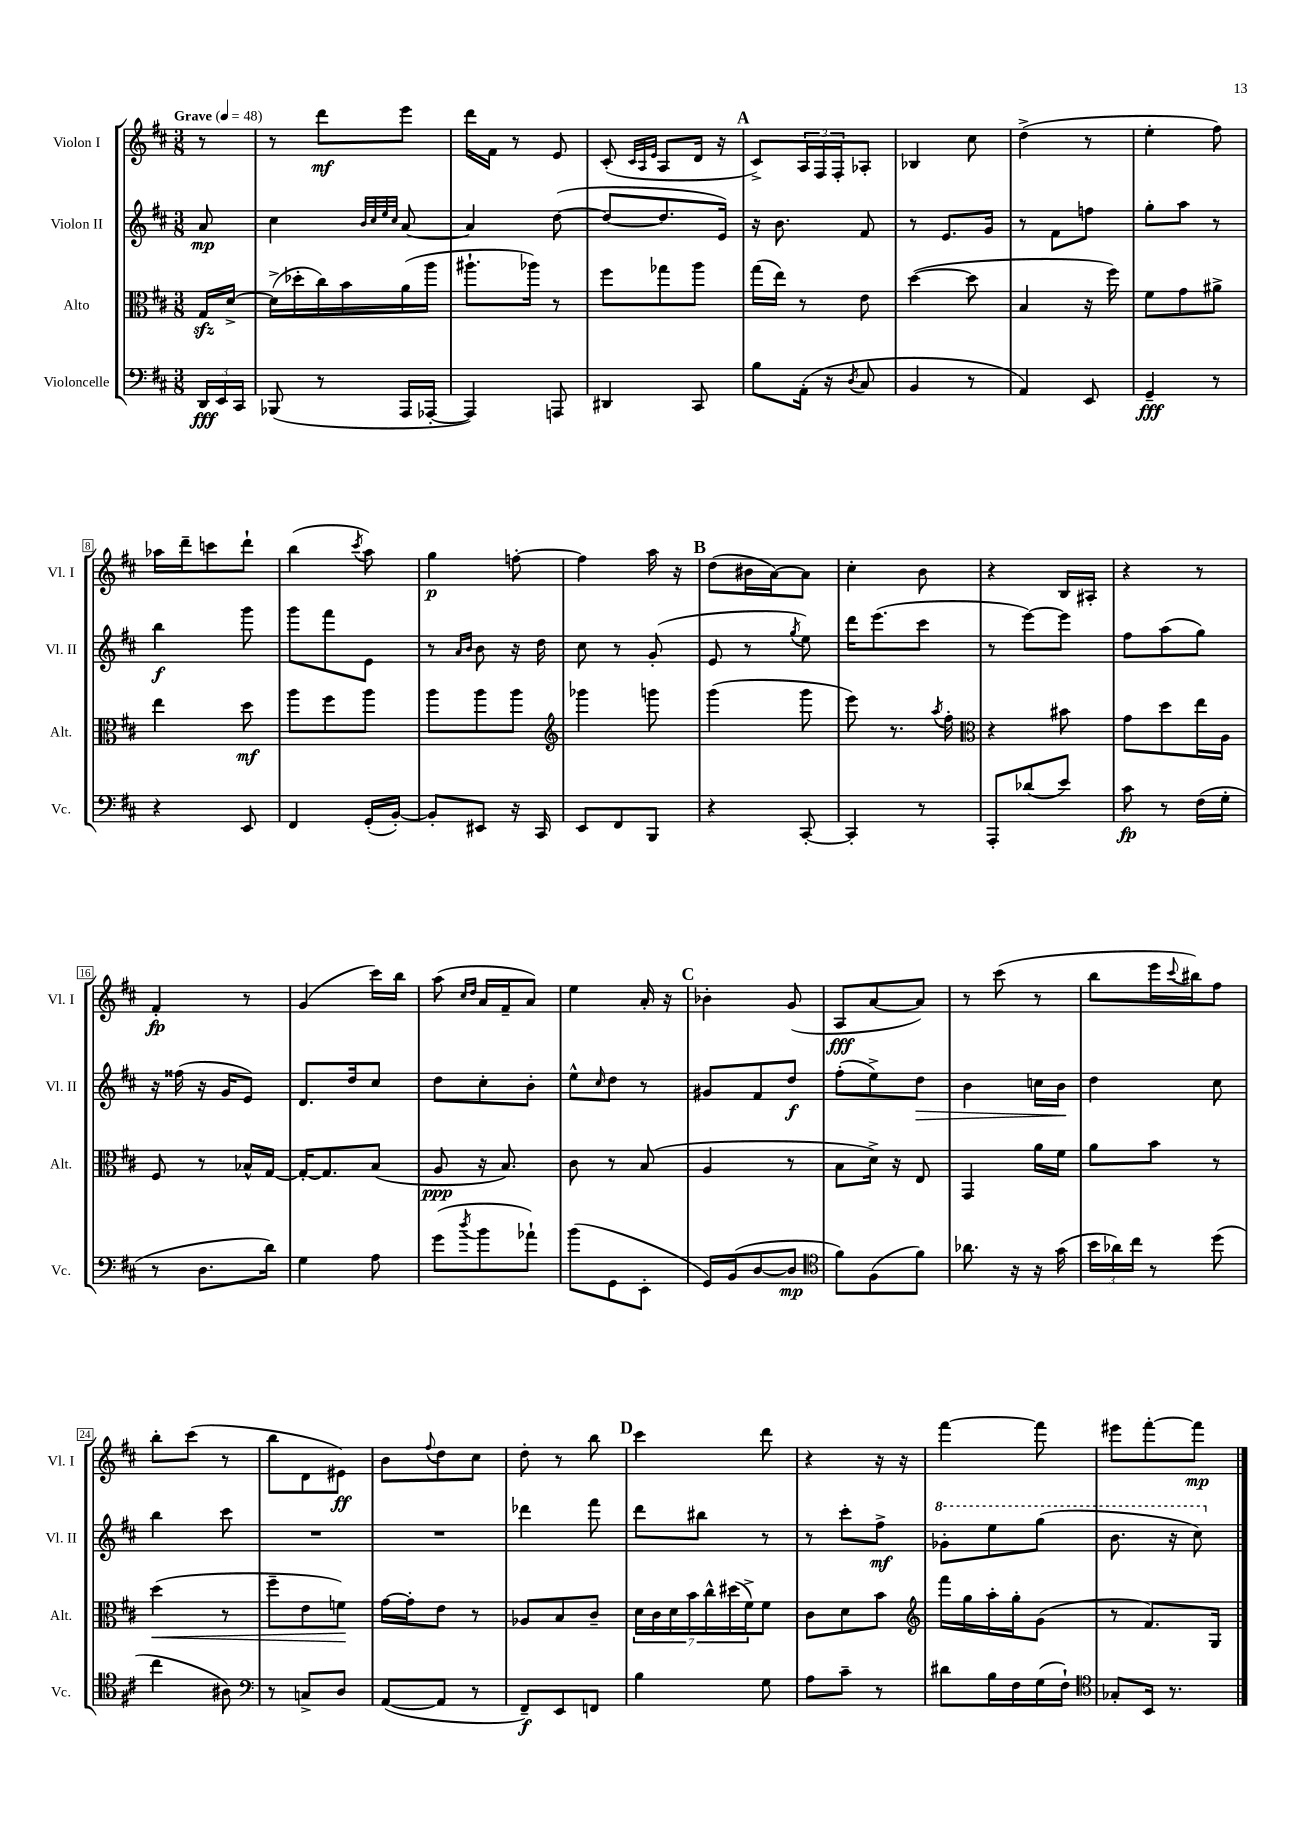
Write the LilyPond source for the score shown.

<<
\new StaffGroup <<
\new Staff = "s0" \with { instrumentName = "Violon I" shortInstrumentName = "Vl. I" } {
    \clef treble \key d \major \numericTimeSignature \time 3/8 \partial 8 \tempo "Grave" 4 = 48
    r8 |
    r8 d'''8\mf e'''8 |
    d'''16 fis'16 r8 e'8 |
    cis'8-.( \grace { cis'32 a32 e'32 } a8 d'16 r16 |
    \mark \markup { \bold "A" } cis'8->) \tuplet 3/2 { a16 fis16 fis16-. } aes8-. |
    bes4 cis''8 |
    d''4->( r8 |
    e''4-. fis''8) |
    aes''16 d'''16-- c'''8 d'''8-! |
    b''4( \acciaccatura { cis'''8 } a''8) |
    g''4\p f''8~-. |
    f''4 a''16 r16 |
    \mark \markup { \bold "B" } d''8( bis'16 a'16~) a'8 |
    cis''4-. b'8 |
    r4 b16 ais16-. |
    r4 r8 |
    fis'4-.\fp r8 |
    g'4( cis'''16) b''16 |
    a''8( \grace { cis''16 d''16 } a'16 fis'16-- a'8) |
    e''4 a'16-. r16 |
    \mark \markup { \bold "C" } bes'4-. g'8( |
    a8\fff a'8~ a'8) |
    r8 cis'''8( r8 |
    b''8 e'''16 \appoggiatura { cis'''8 } bis''16) fis''8 |
    b''8-. cis'''8( r8 |
    b''8 d'8 eis'8\ff) |
    b'8 \appoggiatura { fis''8 } d''8 cis''8 |
    d''8-. r8 b''8 |
    \mark \markup { \bold "D" } cis'''4 d'''8 |
    r4 r16 r16 |
    fis'''4~ fis'''8 |
    eis'''8 fis'''8~-. fis'''8\mp \bar "|." |
}
\new Staff = "s1" \with { instrumentName = "Violon II" shortInstrumentName = "Vl. II" } {
    \clef treble \key d \major \numericTimeSignature \time 3/8 \partial 8
    a'8\mp |
    cis''4 \grace { b'32 cis''32 e''32 cis''32 } a'8~ |
    a'4 d''8~( |
    d''8~ d''8. e'16) |
    \mark \markup { \bold "A" } r16 b'8. fis'8 |
    r8 e'8. g'16 |
    r8 fis'8 f''8 |
    g''8-. a''8 r8 |
    b''4\f g'''8 |
    g'''8 fis'''8 e'8 |
    r8 \grace { a'16 b'16 } b'8 r16 d''16 |
    cis''8 r8 g'8-.( |
    \mark \markup { \bold "B" } e'8 r8 \acciaccatura { g''8 } e''8) |
    d'''16 e'''8.( cis'''8 |
    r8 e'''8~) e'''8 |
    fis''8 a''8( g''8) |
    r16 fisis''16( r16 g'16 e'8) |
    d'8. d''16 cis''8 |
    d''8 cis''8-. b'8-. |
    e''8-^ \grace { cis''16 } d''8 r8 |
    \mark \markup { \bold "C" } gis'8 fis'8 d''8\f |
    fis''8-.( e''8->) d''8\> |
    b'4 c''16 b'16\! |
    d''4 cis''8 |
    b''4 cis'''8 |
    R4. |
    R4. |
    des'''4 fis'''8 |
    \mark \markup { \bold "D" } d'''8 bis''8 r8 |
    r8 cis'''8-. fis''8->\mf |
    \ottava #1 ges''8-. e'''8 g'''8( |
    b''8. r16 cis'''8) \ottava #0 \bar "|." |
}
\new Staff = "s2" \with { instrumentName = "Alto" shortInstrumentName = "Alt." } {
    \clef alto \key d \major \numericTimeSignature \time 3/8 \partial 8
    g16\sfz d'16~-> |
    d'16->( des''16-. cis''16) b'16 a'16( a''16 |
    ais''8.-! aes''16) r8 |
    fis''8 ges''8 a''8 |
    \mark \markup { \bold "A" } g''16( e''16) r8 e'8 |
    d''4~( d''8 |
    b4 r16 fis''16) |
    fis'8 g'8 ais'8-> |
    e''4 d''8\mf |
    a''8 fis''8 a''8 |
    a''8 a''8 a''8 |
    \clef treble ges'''4 g'''8 |
    \mark \markup { \bold "B" } g'''4( g'''8 |
    e'''8) r8. \acciaccatura { a''8 } fis''16-. |
    \clef alto r4 bis'8 |
    g'8 d''8 e''16 a16 |
    fis8 r8 bes16-^ g16~ |
    g16~-. g8. b8( |
    a8\ppp r16 b8.) |
    cis'8 r8 b8( |
    \mark \markup { \bold "C" } a4 r8 |
    b8 d'16->) r16 e8 |
    g,4 a'16 fis'16 |
    a'8 b'8 r8 |
    d''4\<( r8 |
    fis''8-- e'8 f'8\!) |
    g'16~ g'16-. e'8 r8 |
    aes8 b8 cis'8-- |
    \mark \markup { \bold "D" } \tuplet 7/4 { d'16 cis'16 d'16 b'16 cis''16-^ dis''16( fis'16->) } fis'8 |
    cis'8 d'8 b'8 |
    \clef treble fis'''16 g''16 a''16-. g''16-. g'8( |
    r8 fis'8.) g16 \bar "|." |
}
\new Staff = "s3" \with { instrumentName = "Violoncelle" shortInstrumentName = "Vc." } {
    \clef bass \key d \major \numericTimeSignature \time 3/8 \partial 8
    \tuplet 3/2 { d,16\fff e,16 cis,16 } |
    bes,,8( r8 a,,16 aes,,16~-. |
    aes,,4) a,,8 |
    dis,4 cis,8 |
    \mark \markup { \bold "A" } b8 a,16-.( r16 \acciaccatura { d8 } cis8 |
    b,4 r8 |
    a,4) e,8 |
    g,4--\fff r8 |
    r4 e,8 |
    fis,4 g,16-.( b,16~-.) |
    b,8-. eis,8 r16 cis,16 |
    e,8 fis,8 b,,8 |
    \mark \markup { \bold "B" } r4 cis,8~-. |
    cis,4-. r8 |
    a,,8-. des'8( e'8) |
    cis'8\fp r8 fis16( g16-. |
    r8 d8. d'16) |
    g4 a8 |
    g'8( \acciaccatura { d''8 } b'8 aes'8-!) |
    b'8( g,8 e,8-. |
    \mark \markup { \bold "C" } g,16) b,16( d8~ d8\mp |
    \clef tenor fis'8) fis8( fis'8) |
    aes'8. r16 r16 g'16( |
    \tuplet 3/2 { b'16 aes'16) cis''16 } r8 d''8( |
    cis''4 ais8) |
    \clef bass r8 c8-> d8 |
    a,8~( a,8 r8 |
    fis,8--\f) e,8 f,8 |
    \mark \markup { \bold "D" } b4 g8 |
    a8 cis'8-- r8 |
    dis'8 b16 fis16 g16( fis16-!) |
    \clef tenor ges8-. b,16 r8. \bar "|." |
}
>>
>>
\layout { \context { \Score \override BarNumber.stencil = #(make-stencil-boxer 0.1 0.3 ly:text-interface::print) } }
